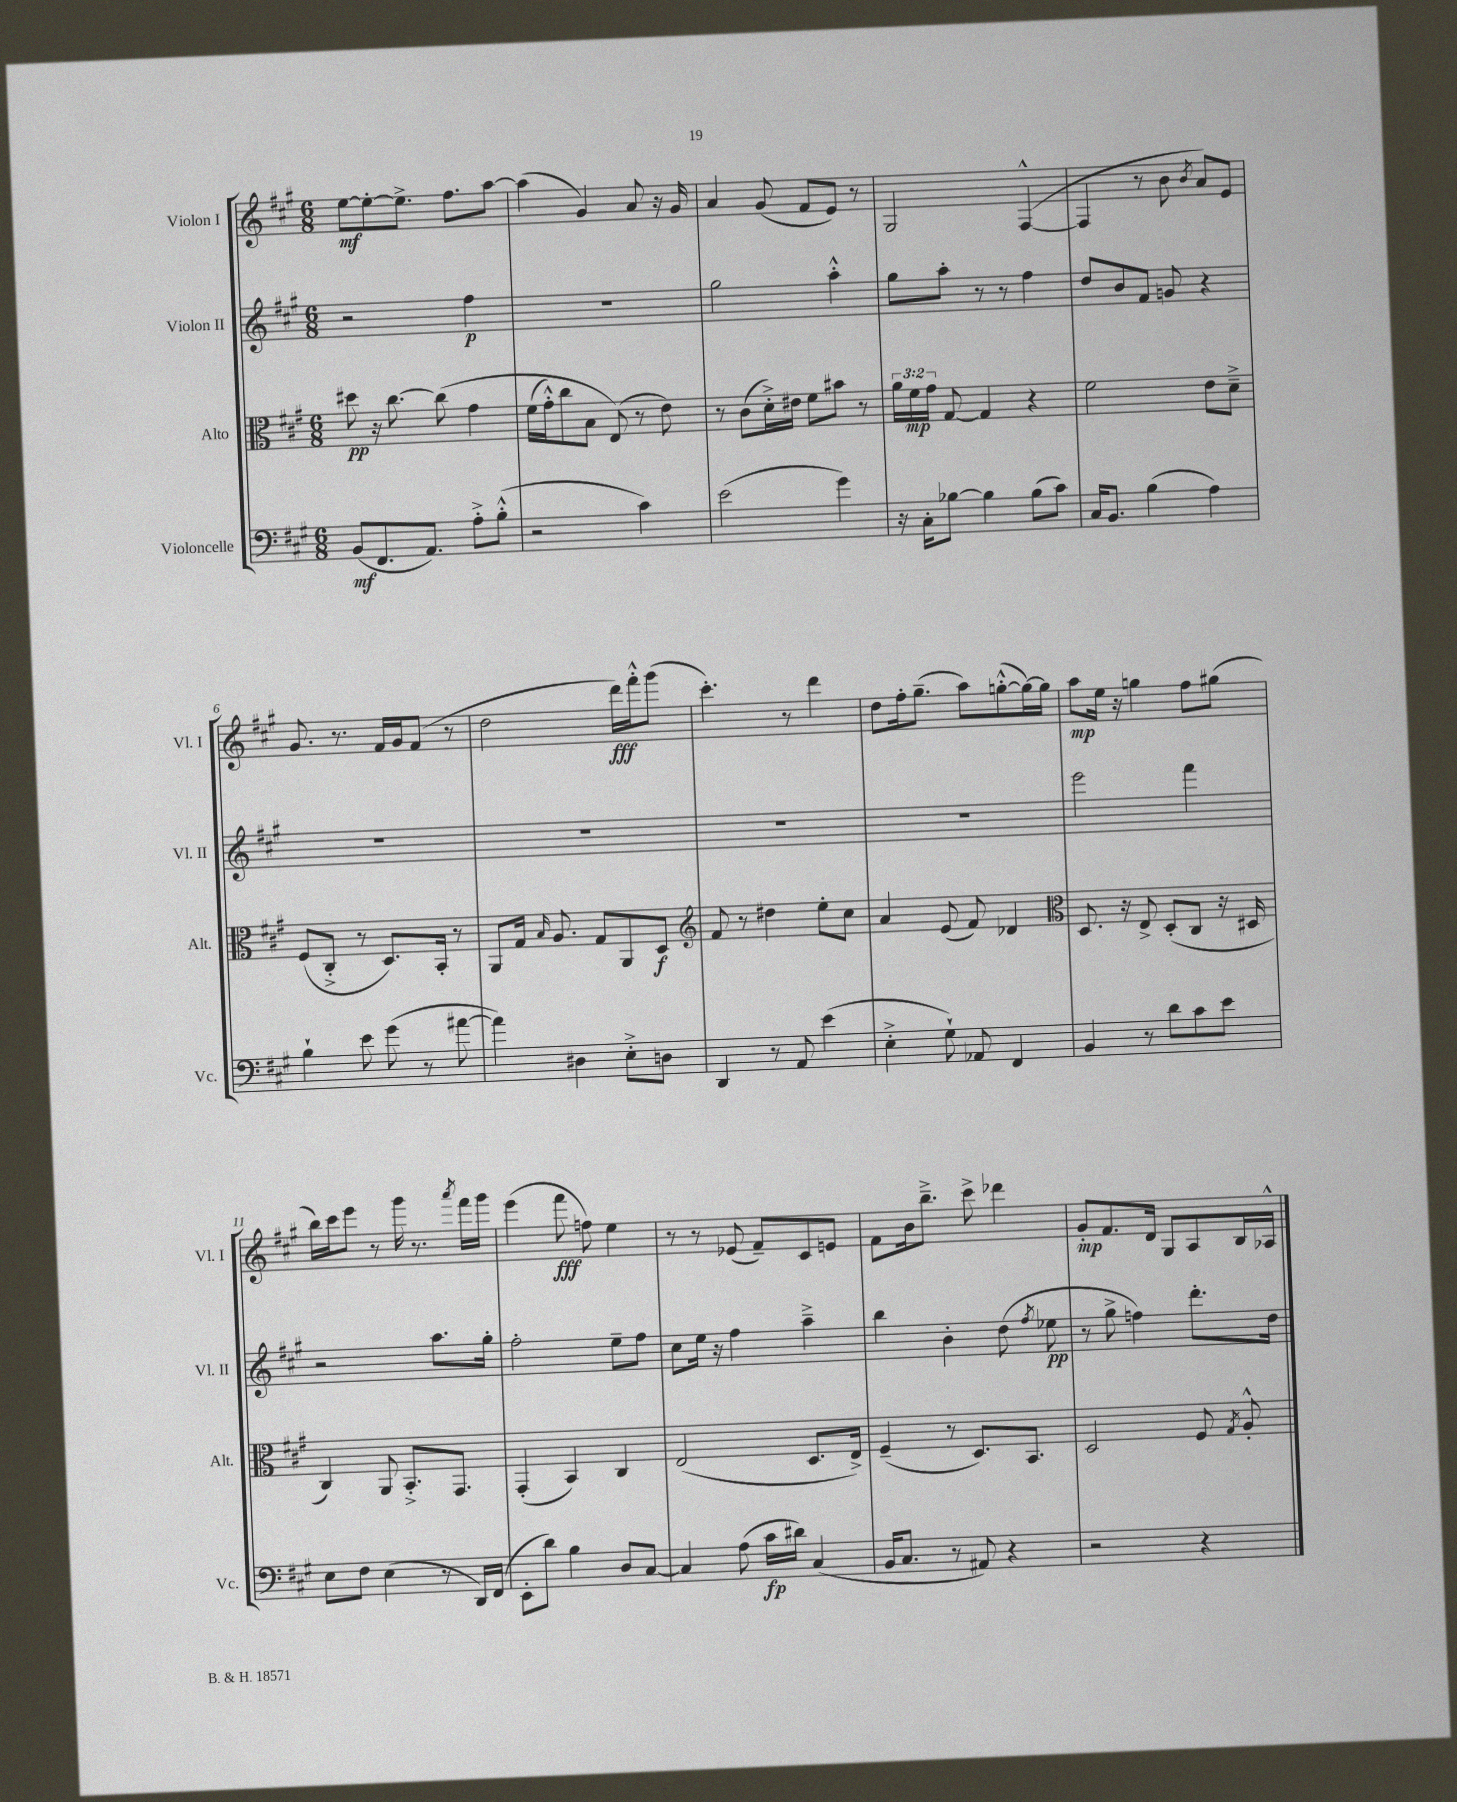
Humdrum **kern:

**kern	**kern	**kern	**kern
*staff4	*staff3	*staff2	*staff1
*clefF4	*clefC3	*clefG2	*clefG2
*k[f#c#g#]	*k[f#c#g#]	*k[f#c#g#]	*k[f#c#g#]
*M6/8	*M6/8	*M6/8	*M6/8
(8BB/L	8dd#\	2r	[8ee\L
8.FF#/	16r	.	8ee'\_
.	[8.cc#\	.	.
.	.	.	8.ee^\]J
8.AA/J)	.	.	.
.	&(8cc#\]	.	.
.	.	.	8.ff#\L
8A'^\L	4g#\	4ff#\	.
(8B'^^\J	.	.	[8aa\J
=	=	=	=
2r	(16f#\LL	2.r	(4aa\]
.	16g#'^^\J)	.	.
.	8cc#\	.	.
.	8B\J	.	4g#/)
.	(8E/&)	.	.
4c#\)	8r	.	8a/
.	8e\)	.	16r
.	.	.	16g#/
=	=	=	=
(2e\	8r	2gg#\	4a/
.	(8c#\L	.	.
.	16d'^\L)	.	(8g#/
.	16e#\JJ	.	.
.	8f#\L	.	8f#/L
4g#\)	8b#\J	4aa'^^\	8e/J)
.	8r	.	8r
=	=	=	=
16r	24a\LL	8gg#\L	2G#/
.	24f#\	.	.
16C#'\LK	.	.	.
.	24g#\JJ	.	.
[8B-\J	[8G#/	8aa'\J	.
4B-\]	4G#/]	8r	.
.	.	8r	.
(8B-\L	4r	4ff#\	([4F#^^/
8c#\J)	.	.	.
=	=	=	=
16C#/LK	2f#\	8dd/L	4F#/]
8.BB/J	.	.	.
.	.	8b/	.
(4B\	.	8f#/J	8r
.	.	8g/	8b\
.	.	.	8qb/
4A\)	8e\L	4r	8a/L)
.	8d~^\J	.	8e/J
=	=	=	=
4B`\	(8F#/L	2.r	8.g#/
.	8C#'^/J	.	.
.	.	.	8.r
8e\	8r	.	.
(8g#\	8.D/L)	.	16f#/LL
.	.	.	16g#/J
8r	.	.	(8f#/J
.	16BB'/Jk	.	.
[8a#\	8r	.	8r
=	=	=	=
4a#\])	8AA/L	2.r	2dd\
.	16G#/Jk	.	.
.	16qqB/	.	.
.	8.A/	.	.
4D#\	.	.	.
.	8G#/L	.	.
8E'^\L	8AA/	.	16ddd\LL)
.	.	.	16fff#'^^\J
8D\J	8D/J	.	(8ggg#\J
=	=	=	=
*	*clefG2	*	*
4DD/	8f#/	2.r	4.ccc#'\)
.	8r	.	.
8r	4dd#\	.	.
8AA/	.	.	8r
(4e\	8ee'\L	.	4ddd\
.	8cc#\J	.	.
=	=	=	=
4E'^\	4a/	2.r	8dd\L
.	.	.	16ff#'\k
.	.	.	(8.gg#~\J
8G#`\)	(8e/	.	.
8AA-/	8f#/)	.	8aa\L)
4FF#/	4d-/	.	([8gg'^^\
.	.	.	16gg\_L)
.	.	.	16gg\]JJ
=	=	=	=
*	*clefC3	*	*
4BB/	8.D/	2eee\	8aa\L
.	.	.	16ee\Jk
.	16r	.	16r
8r	8E^/	.	4gg\
8d\L	(8D'/L	.	.
8c#\	8C#/J	4fff#\	8ff#\L
8e\J	16r	.	(8gg#\J
.	16D#/	.	.
=	=	=	=
8E\L	4C#/)	2r	16bb\LL)
.	.	.	16ccc#\J
8F#\J	.	.	8eee\J
(4E\	8AA/	.	8r
.	8.BB'^/L	.	16ggg#\
.	.	.	8.r
8r	.	8.aa\L	.
.	8.GG#/J	.	.
.	.	.	8qaaa/
16DD/LL)	.	.	16fff#\LL
(16FF#/JJ	.	16gg#'\Jk	16ggg#\JJ
=	=	=	=
8EE'\L	(4GG#'/	2ff#'\	(4eee\
8d\J)	.	.	.
4B\	4BB/)	.	8fff#\
.	.	.	8ff\)
8D/L	4C#/	8ee~\L	4ee\
[8C#/J	.	8ff#\J	.
=	=	=	=
4C#/]	(2E/	8cc#\L	8r
.	.	16ee\Jk	8r
.	.	16r	.
(8A\	.	4ff#\	(8e-/
16c#\LL	.	.	8f#~/L)
16d#\JJ)	.	.	.
(4C#/	8.D/L	4aa~^\	8c#/
.	.	.	8e/J
.	16E^/Jk)	.	.
=	=	=	=
16BB/LK	(4F#~/	4bb\	8f#\L
8.C#/J	.	.	.
.	.	.	16b\k
.	.	.	8.bb~^\J
8r	8r	4b'\	.
8AA#/)	8.D/L)	.	8ccc#^\
4r	.	(8dd\	4ddd-\
.	8.BB/J	.	.
.	.	8qff#/	.
.	.	8ee-\	.
=	=	=	=
2r	2D/	8r	8g#'/L
.	.	8gg#^\	8.f#/
.	.	4ff\)	.
.	.	.	16d/Jk
.	.	.	8G#/L
4r	8F#/	8.ddd'\L	8A/
.	8qG#/	.	.
.	8A'^^/	.	16B/L
.	.	16dd\Jk	16A-^^/JJ
==	==	==	==
*-	*-	*-	*-
